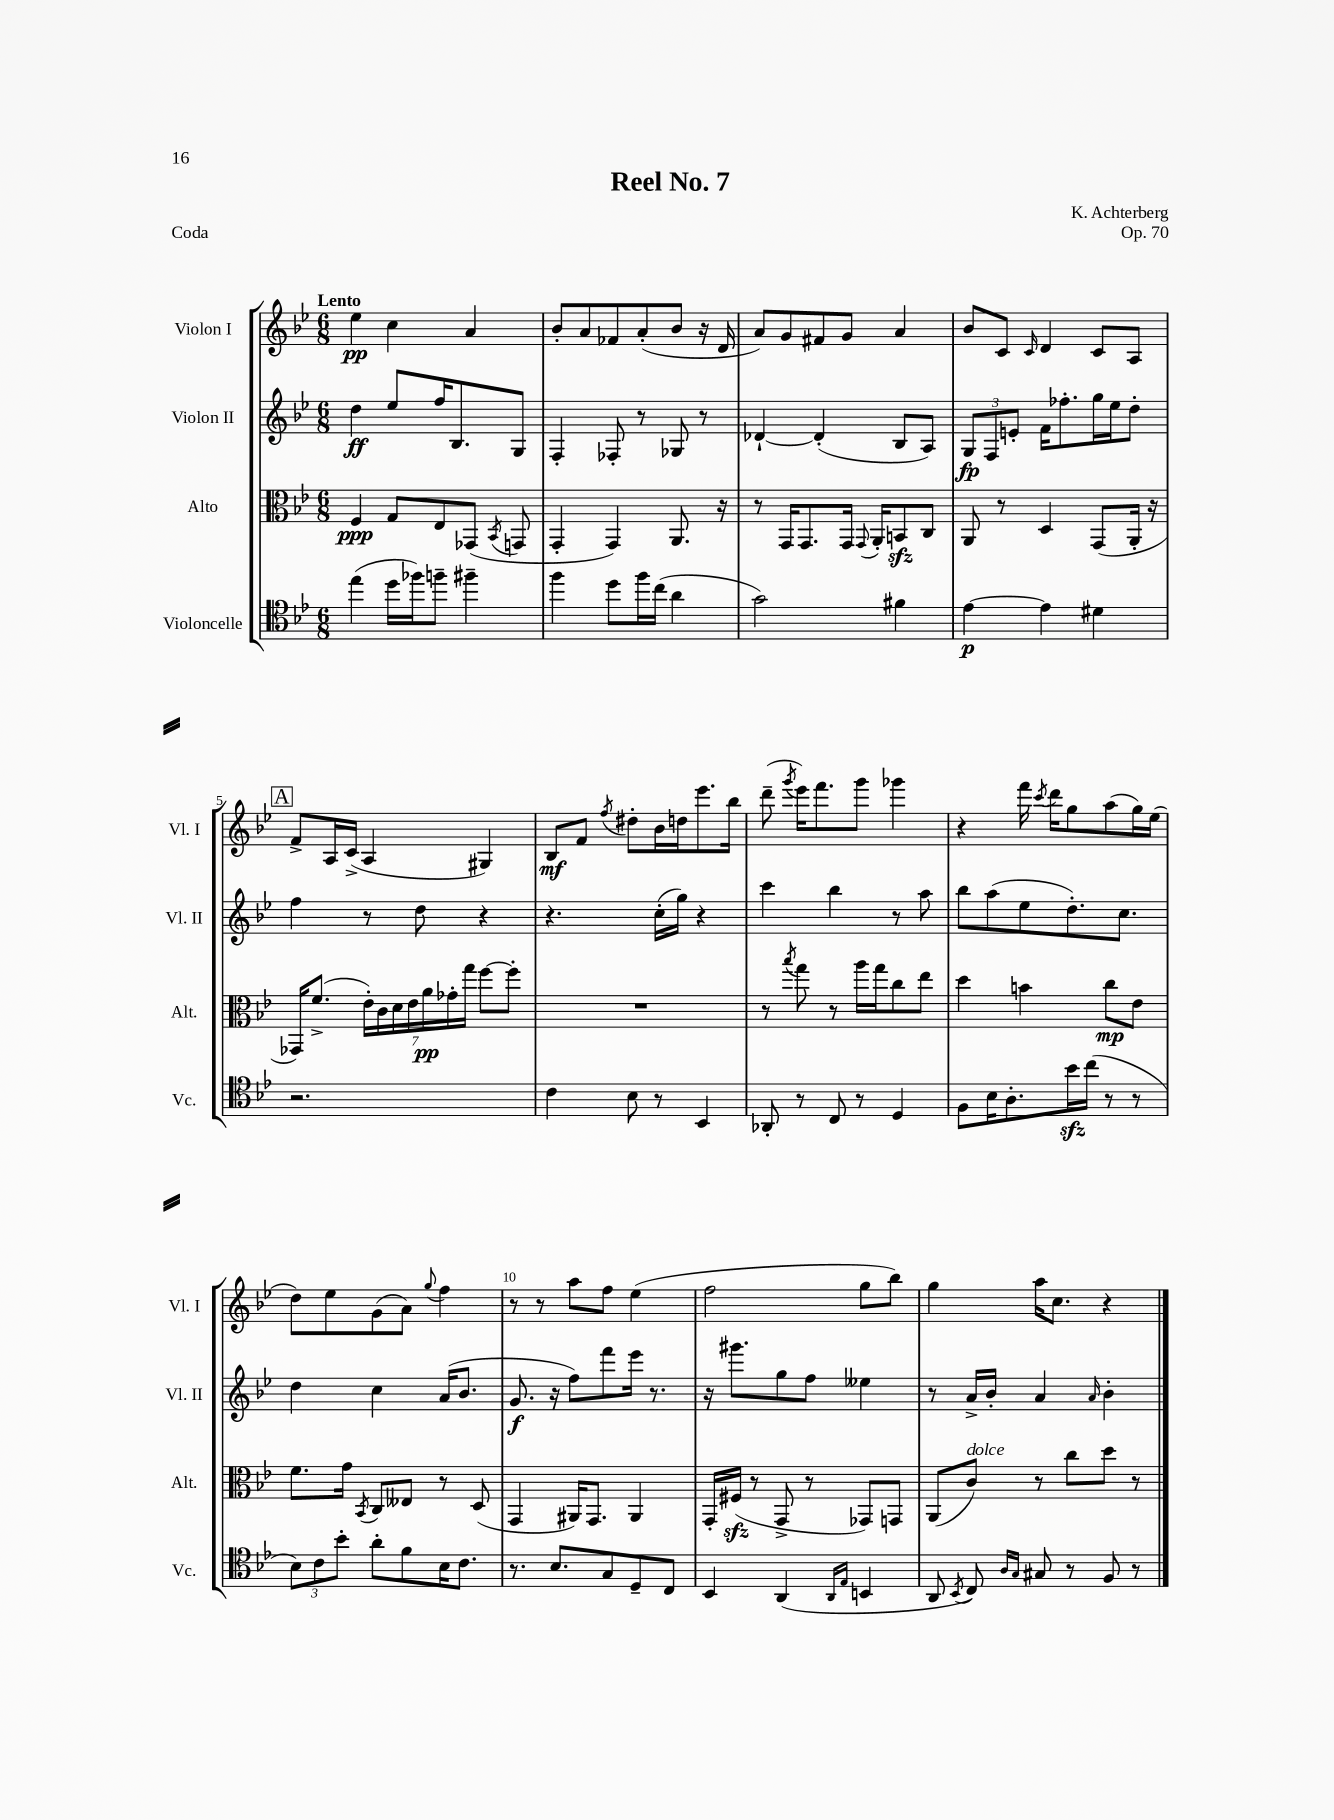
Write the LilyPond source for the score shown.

\header { title = "Reel No. 7" composer = "K. Achterberg" opus = "Op. 70" piece = "Coda" }
<<
\new StaffGroup <<
\new Staff = "s0" \with { instrumentName = "Violon I" shortInstrumentName = "Vl. I" } {
    \clef treble \key bes \major \numericTimeSignature \time 6/8 \tempo "Lento"
    \autoBeamOff ees''4\pp c''4 a'4 |
    bes'8[-. a'8 fes'8 a'8-.( bes'8] r16 d'16 |
    a'8[) g'8 fis'8 g'8] a'4 |
    bes'8[ c'8] \grace { c'16 } d'4 c'8[ a8] |
    \mark \markup { \box "A" } f'8[-> a16 c'16]->( a4 gis4) |
    bes8[\mf f'8] \acciaccatura { f''8 } dis''8[-. bes'16 d''16 ees'''8. bes''16] |
    d'''8--( \acciaccatura { g'''8 } ees'''16[) f'''8. g'''8] ges'''4 |
    r4 f'''16 \acciaccatura { c'''8 } d'''16[ g''8 a''8( g''16) ees''16]( |
    d''8[) ees''8 g'8( a'8]) \appoggiatura { g''8 } f''4 |
    r8 r8 a''8[ f''8] ees''4( |
    f''2 g''8[ bes''8]) |
    g''4 a''16[ c''8.] r4 \bar "|." |
}
\new Staff = "s1" \with { instrumentName = "Violon II" shortInstrumentName = "Vl. II" } {
    \clef treble \key bes \major \numericTimeSignature \time 6/8
    \autoBeamOff d''4\ff ees''8[ f''16 bes8. g8] |
    f4-. fes8-. r8 ges8 r8 |
    des'4~-! des'4-.( bes8[ a8]) |
    \tuplet 3/2 { g8[\fp f8 e'8]-. } f'16[ fes''8.-. g''16 ees''16 d''8]-. |
    \mark \markup { \box "A" } f''4 r8 d''8 r4 |
    r4. c''16[-.( g''16]) r4 |
    c'''4 bes''4 r8 a''8 |
    bes''8[ a''8( ees''8 d''8.-.) c''8.] |
    d''4 c''4 a'16[( bes'8.] |
    g'8.\f r16 f''8[) f'''8 ees'''16] r8. |
    r16 gis'''8.[ g''8 f''8] eeses''4 |
    r8 a'16[-> bes'16]-. a'4 \grace { a'16 } bes'4-. \bar "|." |
}
\new Staff = "s2" \with { instrumentName = "Alto" shortInstrumentName = "Alt." } {
    \clef alto \key bes \major \numericTimeSignature \time 6/8
    \autoBeamOff f4\ppp g8[ ees8 ges,8]( \acciaccatura { bes,8 } g,8 |
    g,4-. g,4) a,8. r16 |
    r8 g,16[ g,8. g,16] \appoggiatura { g,8 } a,16[-. b,8\sfz c8] |
    a,8 r8 d4 g,8[( a,16]-. r16 |
    \mark \markup { \box "A" } ges,16[) f'8.]->( \tuplet 7/4 { ees'16[-.) c'16 d'16 ees'16 a'16\pp ges'16-. g''16] } f''8[~ f''8]-. |
    R2. |
    r8 \acciaccatura { bes''8 } g''8 r8 a''16[ g''16 c''8 ees''8] |
    d''4 b'4 c''8[\mp ees'8] |
    f'8.[ g'16] \acciaccatura { bes,8 } c8[ eeses8] r8 d8( |
    g,4 ais,16[) g,8.] ais,4 |
    g,16[-. fis16]\sfz( r8 g,8-> r8 ges,8[) g,8] |
    a,8[( c'8]^\markup { \italic "dolce" }) r8 c''8[ d''8] r8 \bar "|." |
}
\new Staff = "s3" \with { instrumentName = "Violoncelle" shortInstrumentName = "Vc." } {
    \clef tenor \key bes \major \numericTimeSignature \time 6/8
    \autoBeamOff ees''4( d''16[ fes''16) f''8]-- fis''4-- |
    f''4 d''8[ f''16 c''16]( a'4 |
    g'2) fis'4 |
    ees'4~\p ees'4 dis'4 |
    \mark \markup { \box "A" } r2. |
    c'4 bes8 r8 bes,4 |
    aes,8-. r8 c8 r8 d4 |
    f8[ bes16 a8.-. bes'16\sfz c''16]( r8 r8 |
    \tuplet 3/2 { bes8[) c'8 bes'8]-. } a'8[-. f'8 bes16 c'8.] |
    r8. bes8.[ g8 d8-- c8] |
    bes,4 a,4( \grace { a,16[ ees16] } b,4 |
    a,8 \acciaccatura { bes,8 } c8) \grace { a16[ g16] } gis8 r8 f8 r8 \bar "|." |
}
>>
>>
\layout { \context { \Score \override BarNumber.break-visibility = ##(#f #t #t) barNumberVisibility = #(every-nth-bar-number-visible 5) } }
